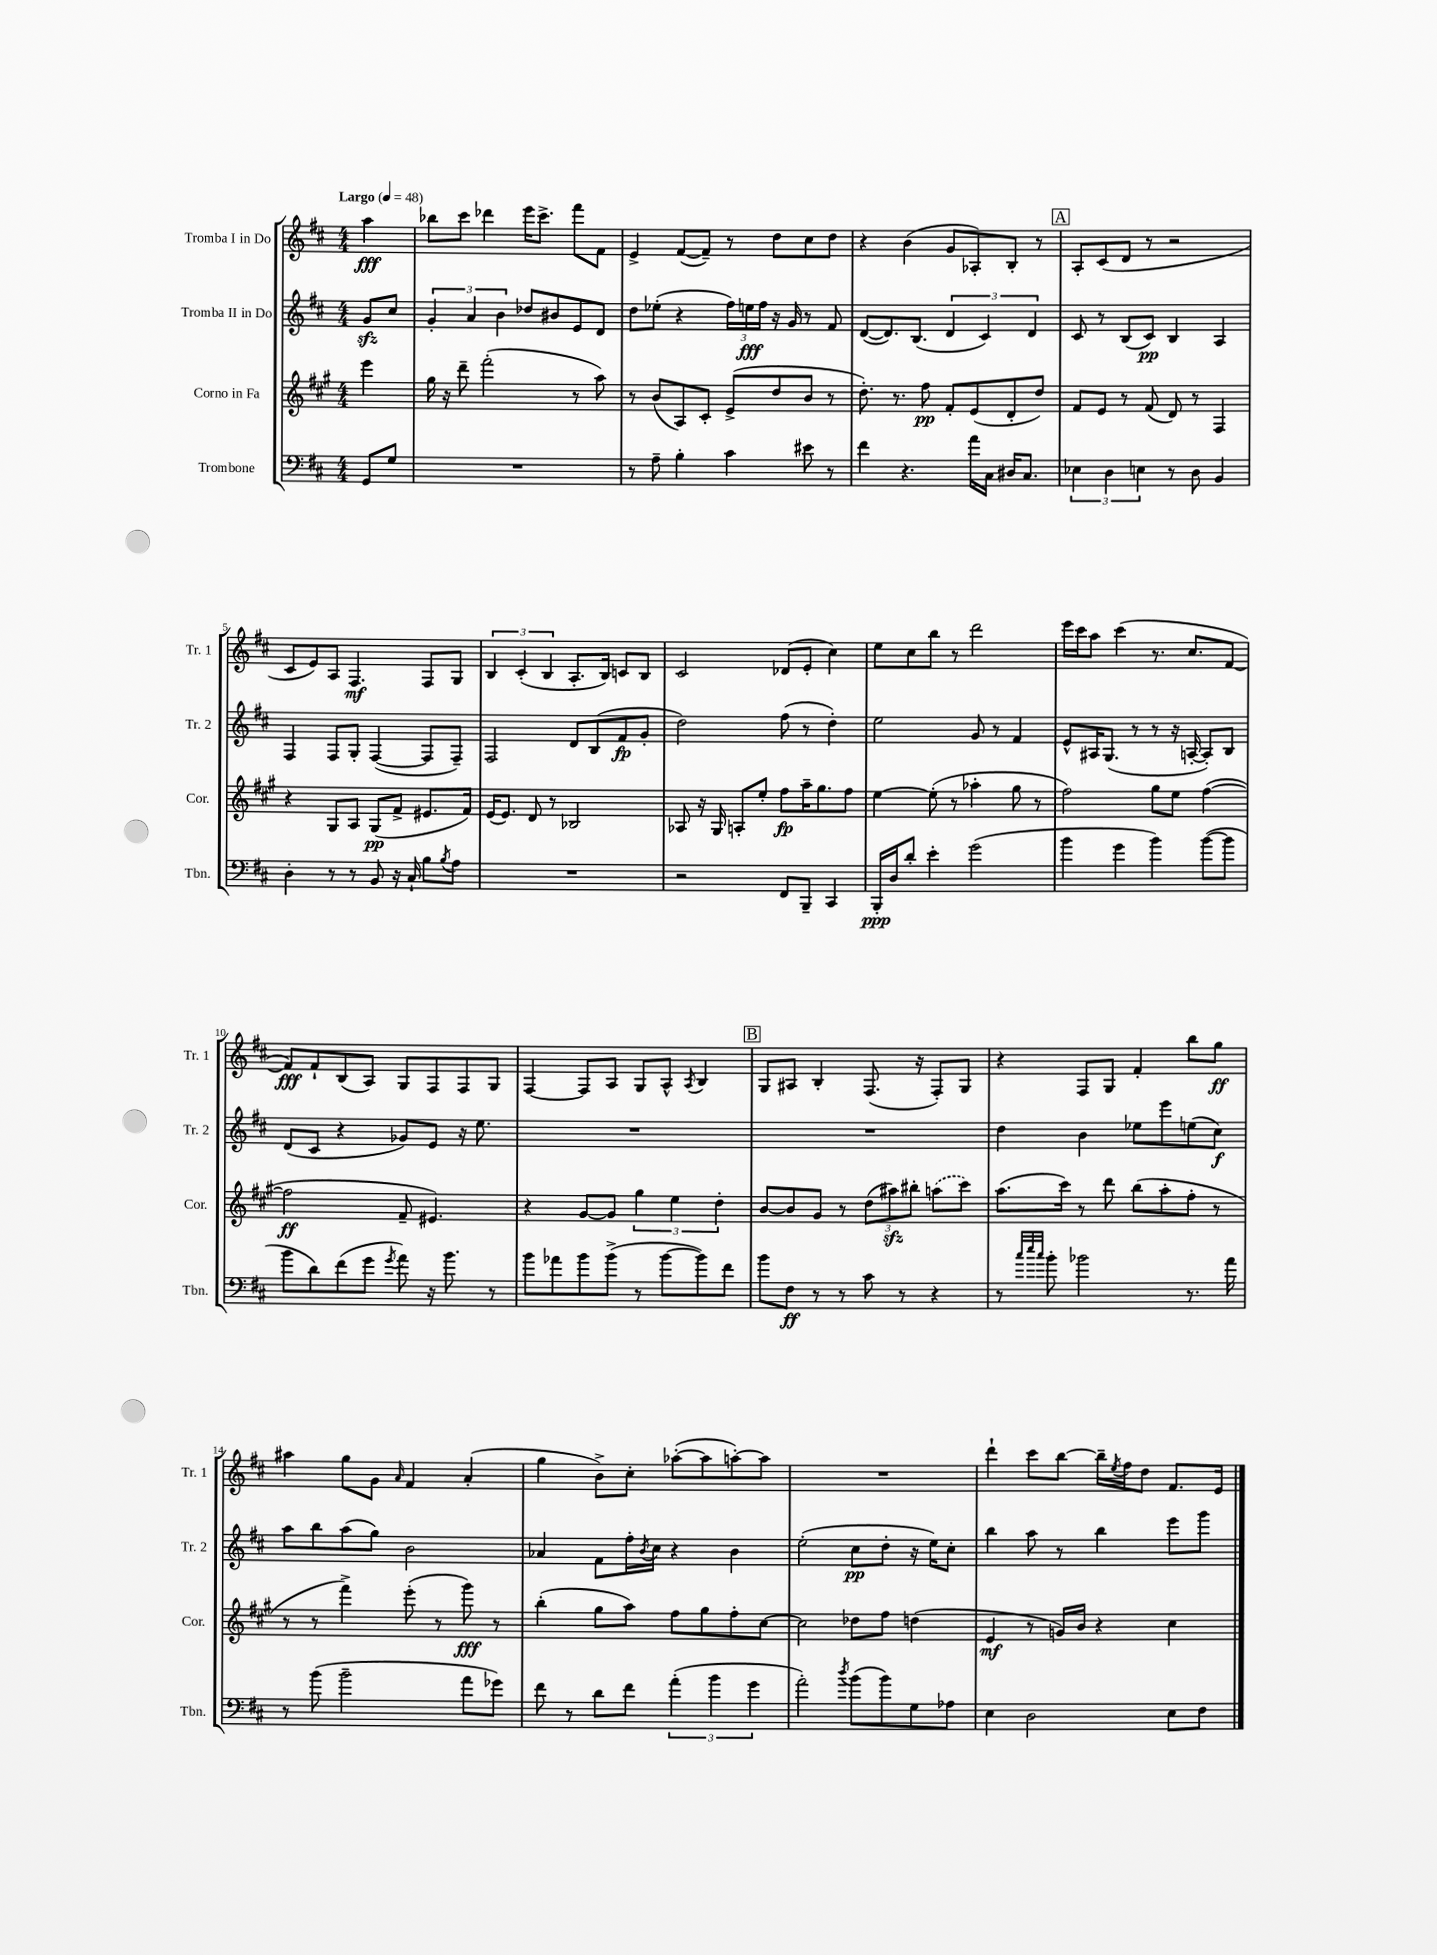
<<
\new StaffGroup <<
\new Staff = "s0" \with { instrumentName = "Tromba I in Do" shortInstrumentName = "Tr. 1" } {
    \clef treble \key d \major \numericTimeSignature \time 4/4 \partial 4 \tempo "Largo" 4 = 48
    a''4\fff |
    bes''8 cis'''8 des'''4 e'''16 cis'''8.-> fis'''8 fis'8 |
    e'4-> fis'8~( fis'8--) r8 d''8 cis''8 d''8 |
    r4 b'4( g'8 aes8-.) b8-. r8 |
    \mark \markup { \box "A" } a8-. cis'8( d'8 r8 r2 |
    cis'8 e'8) a8 fis4.\mf fis8 g8 |
    \tuplet 3/2 { b4 cis'4-.( b4 } a8.-. b16) c'8 b8 |
    cis'2 des'8( e'8-. cis''4) |
    e''8 cis''8 b''8 r8 d'''2 |
    e'''16 cis'''16 a''8 cis'''4( r8. cis''8. fis'8~ |
    fis'8\fff) fis'8-! b8( a8) g8 fis8 fis8 g8 |
    fis4~ fis8 a8 g8 a8-^ \acciaccatura { a8 } b4 |
    \mark \markup { \box "B" } g8 ais8 b4-. fis8.( r16 fis8-.) g8 |
    r4 fis8 g8 fis'4-. b''8 g''8\ff |
    ais''4 g''8 g'8 \grace { a'16 } fis'4 a'4-.( |
    g''4 b'8->) cis''8-. aes''8~-.( aes''8 a''8~-.) a''8 |
    R1 |
    d'''4-! cis'''8 b''8~ b''16-- \acciaccatura { e''8 } fis''16 d''8 fis'8. e'16 \bar "|." |
}
\new Staff = "s1" \with { instrumentName = "Tromba II in Do" shortInstrumentName = "Tr. 2" } {
    \clef treble \key d \major \numericTimeSignature \time 4/4 \partial 4
    g'8\sfz cis''8 |
    \tuplet 3/2 { g'4-. a'4 b'4 } des''8 bis'8 e'8 d'8 |
    d''8 ees''8-.( r4 \tuplet 3/2 { fis''16) e''16\fff fis''16 } r16 g'16 r8 fis'8 |
    d'8~( d'8.) b8.( \tuplet 3/2 { d'4 cis'4) d'4 } |
    \mark \markup { \box "A" } cis'8 r8 b8( cis'8\pp) b4 a4 |
    fis4 fis8 g8-. fis4~( fis8 fis8--) |
    fis2 d'8 b8( fis'8\fp g'8-. |
    d''2) fis''8( r8 d''4-.) |
    e''2 g'8 r8 fis'4 |
    e'8-^ ais16 g8.( r8 r8 r16 a16~-. a8-.) b8 |
    d'8( cis'8 r4 ges'8) e'8 r16 e''8. |
    R1 |
    \mark \markup { \box "B" } R1 |
    d''4 b'4 ees''8 e'''8 e''8( cis''8\f) |
    a''8 b''8 a''8( g''8) b'2 |
    aes'4 fis'8 fis''16-. \acciaccatura { b'8 } cis''16 r4 b'4 |
    e''2-.( cis''8\pp d''8-. r16 e''16) cis''8-. |
    b''4 a''8 r8 b''4 e'''8 g'''8 \bar "|." |
}
\new Staff = "s2" \with { instrumentName = "Corno in Fa" shortInstrumentName = "Cor." } {
    \clef treble \key a \major \numericTimeSignature \time 4/4 \partial 4
    e'''4 |
    gis''16 r16 d'''8-- fis'''2-.( r8 a''8) |
    r8 b'8( a8) cis'8-. e'8->( d''8 b'8 r8 |
    d''8.-.) r8. fis''8\pp fis'8-. e'8( d'8-. d''8) |
    \mark \markup { \box "A" } fis'8 e'8 r8 fis'8( d'8) r8 fis4 |
    r4 gis8 a8 gis8\pp( fis'8-> eis'8. fis'16) |
    e'16( e'8.) d'8 r8 bes2 |
    aes8 r16 gis16 a8-. e''8-. fis''8\fp a''16-- gis''8. fis''8 |
    e''4~ e''8-.( r8 aes''4-. gis''8 r8 |
    fis''2) gis''8 e''8 fis''4~( |
    fis''2\ff fis'8-- eis'4.) |
    r4 gis'8~ gis'8 \tuplet 3/2 { gis''4 e''4 d''4-. } |
    \mark \markup { \box "B" } b'8~ b'8 gis'8 r8 \tuplet 3/2 { d''8( ais''8\sfz) bis''8-. } \once \slurDashed a''8( cis'''8) |
    a''8.( cis'''16) r8 d'''8 b''8( a''8-. fis''8-. r8 |
    r8 r8 fis'''4->) e'''8-.( r8 gis'''8\fff) r8 |
    b''4-.( gis''8 a''8) fis''8 gis''8 fis''8-. cis''8~ |
    cis''2 des''8 fis''8 d''4( |
    e'4\mf r8 g'16) b'16 r4 cis''4 \bar "|." |
}
\new Staff = "s3" \with { instrumentName = "Trombone" shortInstrumentName = "Tbn." } {
    \clef bass \key d \major \numericTimeSignature \time 4/4 \partial 4
    g,8 g8 |
    R1 |
    r8 a8-- b4-. cis'4 eis'8 r8 |
    fis'4 r4. a'16 cis16 dis16 cis8. |
    \mark \markup { \box "A" } \tuplet 3/2 { ees4 d4 e4 } r8 d8 b,4 |
    d4-. r8 r8 b,8 r16 cis16-! b8 \acciaccatura { b8 } a8 |
    R1 |
    r2 fis,8 b,,8-- cis,4 |
    b,,16-.\ppp d16 d'8-. e'4-. g'2( |
    b'4 g'4 b'4) b'8~( b'8 |
    b'8 d'8) fis'8( g'8 \acciaccatura { g'8 } a'8) r16 b'8. r8 |
    b'8 aes'8 b'8 b'8->( r8 b'8~ b'8) fis'8 |
    \mark \markup { \box "B" } b'8 fis8\ff r8 r8 cis'8 r8 r4 |
    r8 \grace { cis''32 e''32 cis''32 } b'8-. bes'2 r8. a'16 |
    r8 b'8( b'2-- a'8 ges'8) |
    fis'8 r8 d'8 fis'8 \tuplet 3/2 { a'4-.( b'4 g'4 } |
    a'2-.) \acciaccatura { d''8 } b'8( b'8) g8 aes8 |
    e4 d2 e8 fis8 \bar "|." |
}
>>
>>
